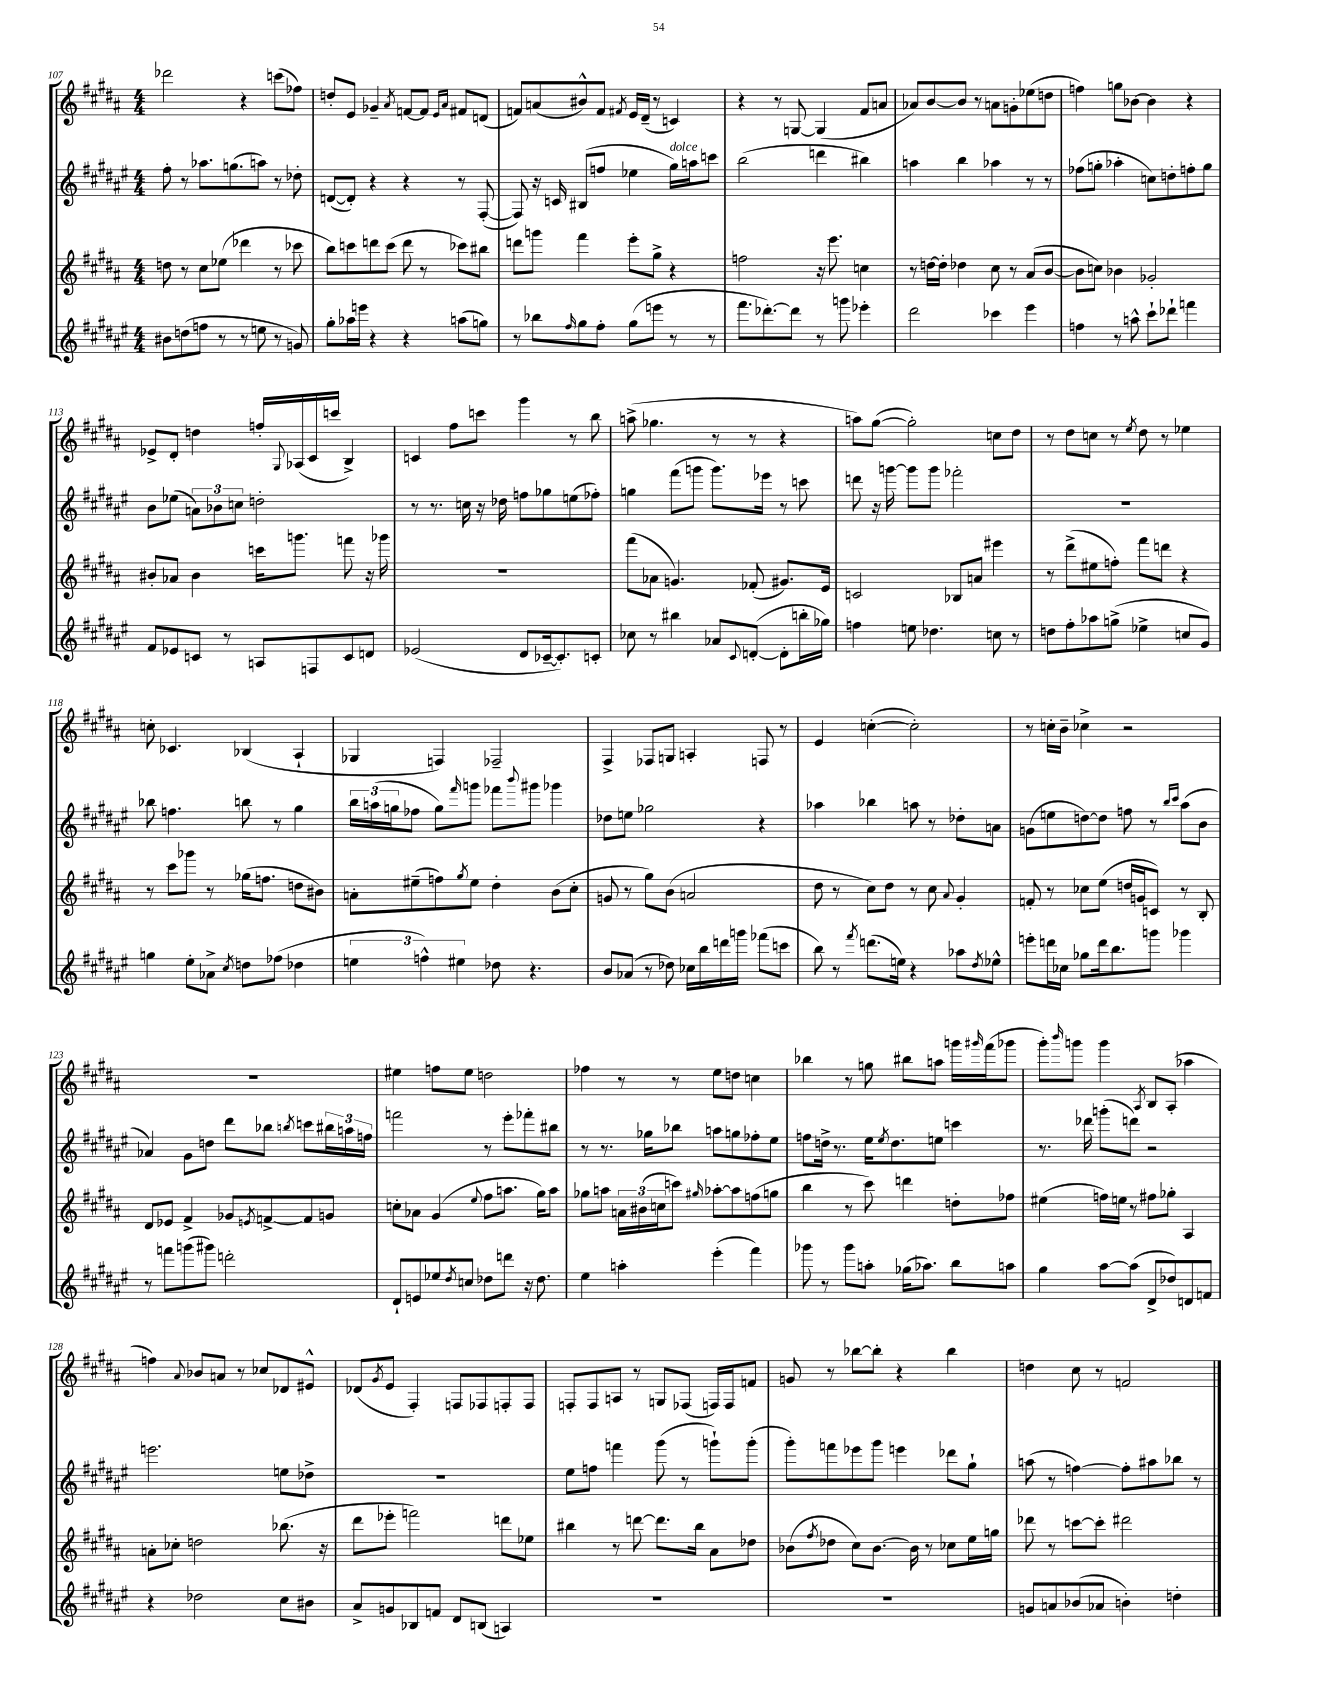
<<
\new StaffGroup <<
\new Staff = "s0" {
    \clef treble \key b \major \numericTimeSignature \time 4/4
    des'''2 r4 c'''8( fes''8) |
    d''8-. e'8 ges'4-- \acciaccatura { ais'8 } f'8~ f'8 \grace { e'16 ais'16 } fis'8 d'8( |
    f'8) a'8( bis'8-^) f'8 \acciaccatura { fis'8 } e'16 dis'16--( r8 c'4) |
    r4 r8 g8~ g4( fis'8 a'8 |
    aes'8) b'8~ b'8 r8 a'8 g'8-. ees''8( d''8 |
    f''4) g''8 bes'8~ bes'4 r4 |
    ees'8-> dis'8-. d''4 f''16-. \appoggiatura { gis8 } aes16( cis'16 c'''16 b4->) |
    c'4 fis''8 c'''8 gis'''4 r8 b''8 |
    a''8->( ges''4. r8 r8 r4 |
    a''8) gis''8~( gis''2-.) c''8 dis''8 |
    r8 dis''8 c''8 r8 \acciaccatura { e''8 } dis''8 r8 ees''4 |
    c''8-. ces'4. bes4( ais4-! |
    ges4 f4) fes2-- |
    fis4-> fes8 g8 a4-. f8 r8 |
    e'4 c''4~-.( c''2-.) |
    r8 c''16-. b'16-- ces''4-> r2 |
    R1 |
    eis''4 f''8 eis''8 d''2 |
    fes''4 r8 r8 e''8 d''8 c''4 |
    bes''4 r8 g''8 bis''8 a''8 g'''16 \grace { gis'''16 } fis'''16( ges'''8 |
    gis'''8-.) \grace { b'''16 } g'''8 g'''4 \acciaccatura { ais8 } b8 ais8-.( aes''4 |
    f''4) \appoggiatura { ais'8 } bes'8 a'8 r8 ces''8 des'8 eis'8-^ |
    des'8( \acciaccatura { gis'8 } e'8 fis4-.) f8 fes8 f8-. f8 |
    f8-. f8 a8 r8 g8 fes8( f16) f16 f'8 |
    g'8 r8 bes''8~ bes''8-. r4 bes''4 |
    d''4 cis''8 r8 f'2 \bar "|." |
}
\new Staff = "s1" {
    \clef treble \key fis \major \numericTimeSignature \time 4/4
    fis''8-. r8 aes''8. g''8.( a''8) r8 des''8-. |
    d'8~( d'8-.) r4 r4 r8 fis8~-.( |
    fis8) r16 c'16 bis8( f''8 ees''4 gis''16^\markup { \italic "dolce" }) a''16 c'''8 |
    b''2( d'''4 bis''4) |
    a''4 b''4 aes''4 r8 r8 |
    fes''8( g''8-. aes''4-. c''8) d''8-. f''8-. g''8 |
    b'8 ees''8( \tuplet 3/2 { a'8) bes'8 c''8 } d''2-. |
    r8 r8. c''16 r16 des''16 f''8 ges''8 e''8( fes''8-.) |
    g''4 fis'''8( g'''8 g'''8.) ees'''16 r8 c'''8 |
    d'''8 r16 g'''16~ g'''8 g'''8 fes'''2-. |
    R1 |
    bes''8 f''4. b''8 r8 gis''4 |
    \tuplet 3/2 { b''16 a''16( g''16 } fes''8 g''8) \grace { fis'''16 } g'''8 fes'''8 \appoggiatura { b'''8 } gis'''8 ges'''4 |
    des''8 e''8 ges''2 r4 |
    aes''4 bes''4 a''8 r8 des''8-. a'8 |
    g'8( e''8 d''8~) d''8 f''8 r8 \grace { b''16 cis'''16 } ais''8( b'8 |
    aes'4) gis'8 d''8 dis'''8 bes''8 \acciaccatura { b''8 } c'''8 \tuplet 3/2 { bis''16 a''16 f''16 } |
    f'''2 r8 eis'''8-. fes'''8-. bis''8 |
    r8 r8. ges''16 bes''8 a''8 g''8 fes''8-. eis''8 |
    f''8 d''16-> r8. eis''16 \acciaccatura { eis''8 } d''8. e''8 c'''4 |
    r8. des'''16 g'''8-.( d'''8) r2 |
    e'''2. e''8 des''8-> |
    R1 |
    eis''8 f''8 f'''4 gis'''8( r8 g'''8-!) g'''8-.( |
    gis'''8-.) f'''8 ees'''8 gis'''8 e'''4 des'''8 gis''8-! |
    a''8( r8 f''4~) f''8-. ais''8 bes''8 r8 \bar "|." |
}
\new Staff = "s2" {
    \clef treble \key b \major \numericTimeSignature \time 4/4
    d''8 r8 cis''8 ees''8( des'''4 r8 ces'''8 |
    b''8) c'''8 d'''8 c'''8( d'''8 r8 ces'''8) bis''8 |
    d'''8 g'''8 fis'''4 e'''8-. gis''8-> r4 |
    f''2 r16 e'''8. c''4 |
    r8 d''16~ d''16-. des''4 cis''8 r8 ais'8( b'8~ |
    b'8 c''8) bes'4 ges'2-. |
    bis'8-. aes'8 bis'4 c'''16 g'''8. f'''8 r16 ges'''16 |
    R1 |
    fis'''8( aes'8 g'4.) fes'8-.( gis'8.) e'16 |
    c'2 bes8 a'8 eis'''4 |
    r8 dis'''8->( eis''8 f''8-.) fis'''8 d'''8 r4 |
    r8 cis'''8 ges'''8 r8 ges''16( f''8. d''8 bis'8) |
    a'8-. eis''8--( f''8) \acciaccatura { gis''8 } eis''8 dis''4-. b'8( cis''8-. |
    g'8 r8 gis''8) b'8( a'2 |
    dis''8 r8 cis''8) dis''8 r8 cis''8 \appoggiatura { ais'8 } gis'4-. |
    f'8-. r8 ces''8 e''8( d''16 g'16 c'8) r8 b8-. |
    dis'8 ees'8 fis'4-> ges'8 \acciaccatura { e'8 } f'8~-> f'8 g'8 |
    c''8-. aes'8 gis'4( \appoggiatura { e''8 } fis''8 a''8. gis''16) a''8 |
    ges''8 a''8 \tuplet 3/2 { a'16 bis'16( c''16 } c'''8) \grace { gis''16 } aes''8~-. aes''8 f''8( g''8 |
    b''4 r8 cis'''8) d'''4 d''8-. fes''8 |
    eis''4( f''16) e''16 r8 fis''8 ges''8-. ais4 |
    a'8-. ces''8-. d''2 bes''8.( r16 |
    dis'''8 ees'''8-. f'''2) d'''8 ees''8 |
    bis''4 r8 d'''8~ d'''8. bis''16 ais'8 des''8 |
    bes'8( \acciaccatura { fis''8 } des''8 cis''8) bes'8.~ bes'16 r8 ces''8 e''16 g''16 |
    des'''8 r8 c'''8~ c'''8-. dis'''2 \bar "|." |
}
\new Staff = "s3" {
    \clef treble \key fis \major \numericTimeSignature \time 4/4
    bis'8 d''8( f''8 r8 r8 e''8 r8 g'8) |
    gis''8-. aes''16 e'''16 r4 r4 a''8( g''8) |
    r8 bes''8 \grace { fis''16 } gis''8 fis''8-. gis''8( e'''8 r8 r8 |
    fis'''8. des'''8.~-.) des'''8 r8 g'''8 ees'''4-. |
    dis'''2 ces'''4 eis'''4 |
    f''4 r8 a''8-^ cis'''8-! des'''8-! f'''4 |
    fis'8 ees'8 c'8 r8 a8 f8 c'8 d'8 |
    ees'2( dis'8 ces'16~-- ces'8.-.) c'8-. |
    ces''8 r8 bis''4 aes'8 \appoggiatura { cis'8 } d'8~-.( d'8-. b''16-. ges''16) |
    f''4 e''8 des''4. c''8 r8 |
    d''8 fis''8-. aes''8 g''8->( ees''4-> c''8 gis'8) |
    g''4 eis''8-. aes'8-> \acciaccatura { cis''8 } d''8 fes''8( des''4 |
    \tuplet 3/2 { e''4 f''4-^) eis''4 } des''8 r4. |
    b'8 aes'8( r8 des''8) ces''16 b''16 d'''16 g'''16 fes'''8( c'''8 |
    b''8) r8 \acciaccatura { fis'''8 } d'''8.( e''16) r4 aes''8 \acciaccatura { dis''8 } ees''8-^ |
    e'''8-. d'''16 ces''16 ges''8 d'''16 b''8. g'''8 ges'''4 |
    r8 f'''8 g'''8( gis'''8) d'''2-. |
    dis'8-! e'8 ees''8 \acciaccatura { dis''8 } c''8 des''8 d'''8 r16 des''8. |
    eis''4 a''4-. eis'''4-.( fis'''4) |
    ges'''8 r8 ges'''8 a''8-. ges''16( aes''8.) b''8 a''8 |
    gis''4 ais''8~ ais''8( dis'8-> des''8) d'8 f'8 |
    r4 des''2 cis''8 bis'8 |
    ais'8-> g'8 bes8 f'8 dis'8 b8( a4) |
    R1 |
    R1 |
    g'8 a'8 bes'8( aes'8 b'4-.) d''4-. \bar "|." |
}
>>
>>
\layout { \context { \Score currentBarNumber = #107 } }
